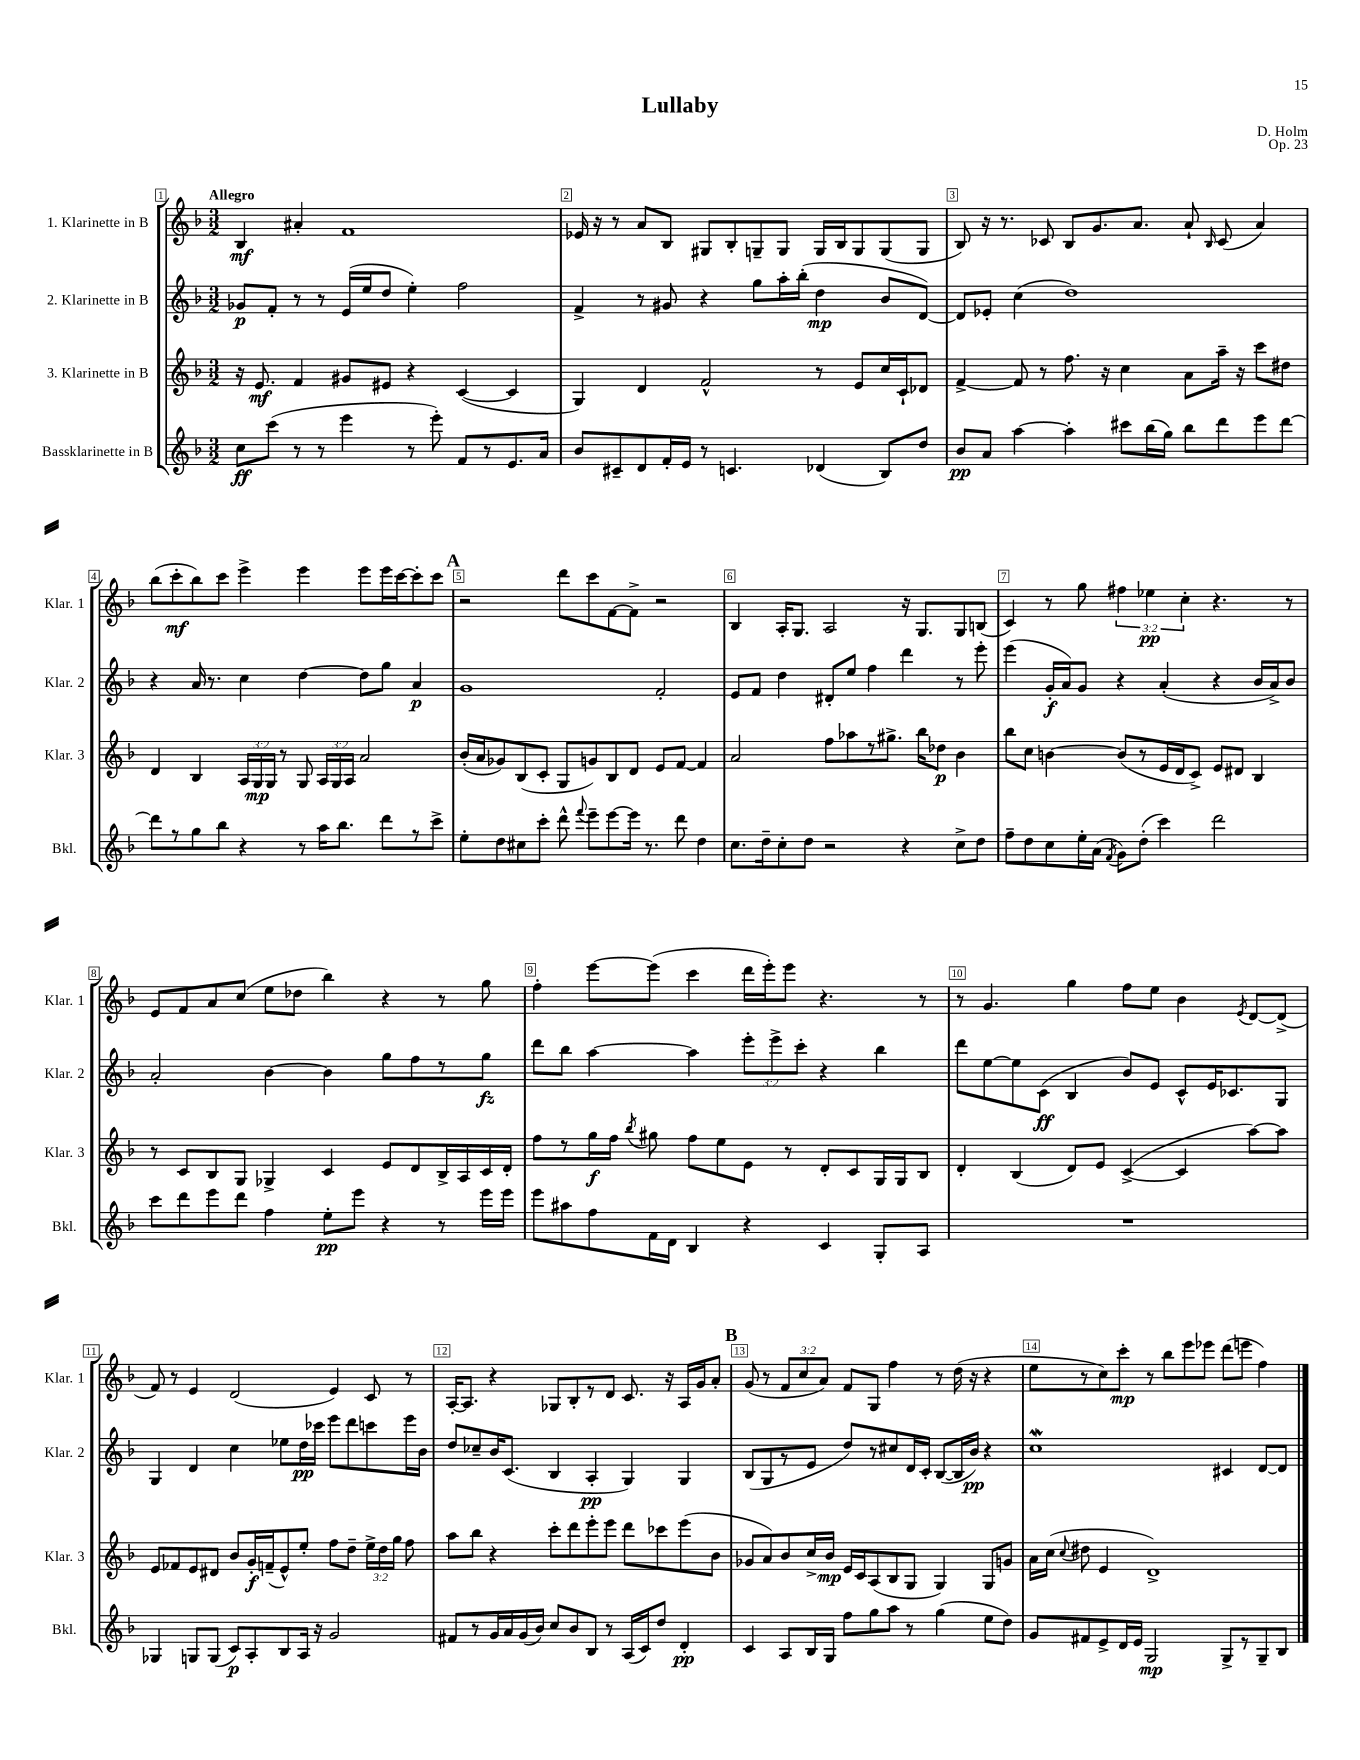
\header { title = "Lullaby" composer = "D. Holm" opus = "Op. 23" }
<<
\new StaffGroup <<
\new Staff = "s0" \with { instrumentName = "1. Klarinette in B" shortInstrumentName = "Klar. 1" } {
    \clef treble \key f \major \numericTimeSignature \time 3/2 \override Staff.TupletNumber.text = #tuplet-number::calc-fraction-text \tempo "Allegro"
    \autoBeamOff bes4\mf ais'4-. f'1 |
    ees'16 r16 r8 a'8[ bes8] gis8[ bes8-. g8-- g8] g16[ bes16 g8 g8( g8] |
    bes8) r16 r8. ces'8 bes8[ g'8. a'8.] a'8-! \grace { bes16 } ces'8( a'4) |
    bes''8[( c'''8-.\mf bes''8) c'''8] e'''4-> e'''4 e'''8[ e'''16 c'''16~ c'''8-. c'''8] |
    \mark \markup { \bold "A" } r2 d'''8[ c'''8 f'8~ f'8]-> r2 |
    bes4 a16[-. g8.] a2 r16 g8.[ g8 b8]( |
    c'4) r8 g''8 \tuplet 3/2 { fis''4 ees''4\pp c''4-. } r4. r8 |
    e'8[ f'8 a'8 c''8]( e''8[ des''8] bes''4) r4 r8 g''8 |
    f''4-. e'''8[~ e'''8]( c'''4 d'''16[ e'''16-.) e'''8] r4. r8 |
    r8 g'4. g''4 f''8[ e''8] bes'4 \acciaccatura { e'8 } d'8[~ d'8]->( |
    f'8) r8 e'4 d'2( e'4) c'8 r8 |
    a16[~-. a8.] r4 ges8[ bes8-. r8 d'8] c'8. r16 a16[ g'16 a'8]-. |
    \mark \markup { \bold "B" } g'8( r8 \tuplet 3/2 { f'8[ c''8 a'8]) } f'8[ g8] f''4 r8 d''16( r16 r4 |
    e''8[ r8 c''8) c'''8]-.\mp r8 bes''8[ e'''8 ees'''8] d'''8[( e'''8] f''4) \bar "|." |
}
\new Staff = "s1" \with { instrumentName = "2. Klarinette in B" shortInstrumentName = "Klar. 2" } {
    \clef treble \key f \major \numericTimeSignature \time 3/2 \override Staff.TupletNumber.text = #tuplet-number::calc-fraction-text
    \autoBeamOff ges'8[\p f'8]-. r8 r8 e'16[( e''16 d''8] e''4-.) f''2 |
    f'4-> r8 gis'8 r4 g''8[ a''16-. bes''16]-.( d''4\mp bes'8[ d'8]~) |
    d'8[ ees'8]-. c''4( d''1) |
    r4 a'16 r8. c''4 d''4~ d''8[ g''8] a'4\p |
    \mark \markup { \bold "A" } g'1 f'2-. |
    e'8[ f'8] d''4 dis'8[-. e''8] f''4 d'''4 r8 e'''8-. |
    e'''4( g'16[-.\f a'16) g'8] r4 a'4-.( r4 bes'16[ a'16->) bes'8] |
    a'2-. bes'4~ bes'4 g''8[ f''8 r8 g''8]\fz |
    d'''8[ bes''8] a''4~ a''4 \tuplet 3/2 { e'''8[-. e'''8-> c'''8]-. } r4 bes''4 |
    d'''8[ e''8~ e''8 c'8]\ff( bes4 bes'8[) e'8] c'8[-^ e'16 ces'8. g8] |
    g4 d'4 c''4 ees''8[ d''16\pp ces'''16] e'''8[ d'''8 c'''8 e'''16 bes'16] |
    d''8[ ces''8-- bes'16 c'8.]( bes4 a4-.\pp g4) g4 |
    \mark \markup { \bold "B" } bes8[( g8 r8 e'8] d''8[) r8 cis''8 d'16 c'16]-. bes8[~( bes16 bes'16]\pp) r4 |
    c''1\mordent cis'4 d'8[~ d'8] \bar "|." |
}
\new Staff = "s2" \with { instrumentName = "3. Klarinette in B" shortInstrumentName = "Klar. 3" } {
    \clef treble \key f \major \numericTimeSignature \time 3/2 \override Staff.TupletNumber.text = #tuplet-number::calc-fraction-text
    \autoBeamOff r16 e'8.\mf f'4 gis'8[ eis'8] r4 c'4~( c'4 |
    g4) d'4 f'2-^ r8 e'8[ c''16 c'16-! des'8] |
    f'4~-> f'8 r8 f''8. r16 c''4 a'8[ a''16]-- r16 c'''8[ dis''8] |
    d'4 bes4 \tuplet 3/2 { a16[ g16\mp g16] } r8 g8 \tuplet 3/2 { a16[ g16 a16] } a'2 |
    \mark \markup { \bold "A" } bes'16[-.( a'16 ges'8) bes8( c'8]-. g8[ g'8) bes8 d'8] e'8[ f'8]~ f'4 |
    a'2 f''8[ aes''8 r8 gis''8.]-> bes''16[ des''8]\p bes'4 |
    bes''8[ c''8] b'4~ b'8[( r8 e'16 d'16 c'8]->) e'8[ dis'8] bes4 |
    r8 c'8[ bes8 g8] ges4-> c'4 e'8[ d'8 bes16-> a16 c'16 d'16]-. |
    f''8[ r8 g''16\f f''16] \acciaccatura { bes''8 } gis''8 f''8[ e''8 e'8] r8 d'8[-. c'8 g16 g16 bes8] |
    d'4-. bes4( d'8[) e'8] c'4~->( c'4 a''8[~) a''8] |
    e'8[ fes'8 e'8 dis'8] bes'8[ g'16-.\f f'16--( e'8-^) e''8]-. f''8[ d''8]-- \tuplet 3/2 { e''16[-> d''16 g''16] } f''8 |
    a''8[ bes''8] r4 c'''8[-. d'''8 e'''8-. e'''8] d'''8[ ces'''8 e'''8( bes'8] |
    \mark \markup { \bold "B" } ges'8[ a'8) bes'8 c''16-> bes'16]\mp e'16[ c'16 a8( bes8 g8] g4) g8[ g'8] |
    a'16[ c''16]( \appoggiatura { c''8 } dis''8 e'4 d'1->) \bar "|." |
}
\new Staff = "s3" \with { instrumentName = "Bassklarinette in B" shortInstrumentName = "Bkl." } {
    \clef treble \key f \major \numericTimeSignature \time 3/2
    \autoBeamOff c''8[\ff c'''8]( r8 r8 e'''4 r8 e'''8-.) f'8[ r8 e'8. a'16] |
    bes'8[ cis'8-- d'8 f'16-. e'16] r8 c'4. des'4( bes8[) d''8] |
    bes'8[\pp a'8] a''4~ a''4-. cis'''8[ bes''16( g''16]) bes''8[ d'''8 e'''8 d'''8]~ |
    d'''8[ r8 g''8 bes''8] r4 r8 a''16[ bes''8.] d'''8[ r8 c'''8]-> |
    \mark \markup { \bold "A" } e''8[-. d''8 cis''8 c'''8]-. d'''8-^ \appoggiatura { f'''8 } e'''8[-- e'''8~ e'''16] r8. d'''8 d''4 |
    c''8.[ d''16-- c''8-. d''8] r2 r4 c''8[-> d''8] |
    f''8[-- d''8 c''8 e''16-. a'16]( \acciaccatura { f'8 } g'8[) d''8]-.( c'''4) d'''2 |
    c'''8[ d'''8 e'''8 d'''8] f''4 e''8[-.\pp e'''8] r4 r8 e'''16[ e'''16] |
    e'''8[ ais''8 f''8 f'16 d'16] bes4 r4 c'4 g8[-. a8] |
    R1. |
    ges4 g8[ g8]( c'8[\p) a8-. bes8 a16] r16 g'2 |
    fis'8[ r8 g'16 a'16 g'16( bes'16]) c''8[ bes'8 bes8] r8 a16[( c'16) d''8] d'4-.\pp |
    \mark \markup { \bold "B" } c'4 a8[ bes16 g16] f''8[ g''8 a''8] r8 g''4( e''8[ d''8]) |
    g'8[ fis'8 e'8-> d'16 e'16] g2\mp g8[-> r8 g8-- bes8] \bar "|." |
}
>>
>>
\layout { \context { \Score \override BarNumber.break-visibility = ##(#f #t #t) barNumberVisibility = #all-bar-numbers-visible \override BarNumber.stencil = #(make-stencil-boxer 0.1 0.3 ly:text-interface::print) } }
